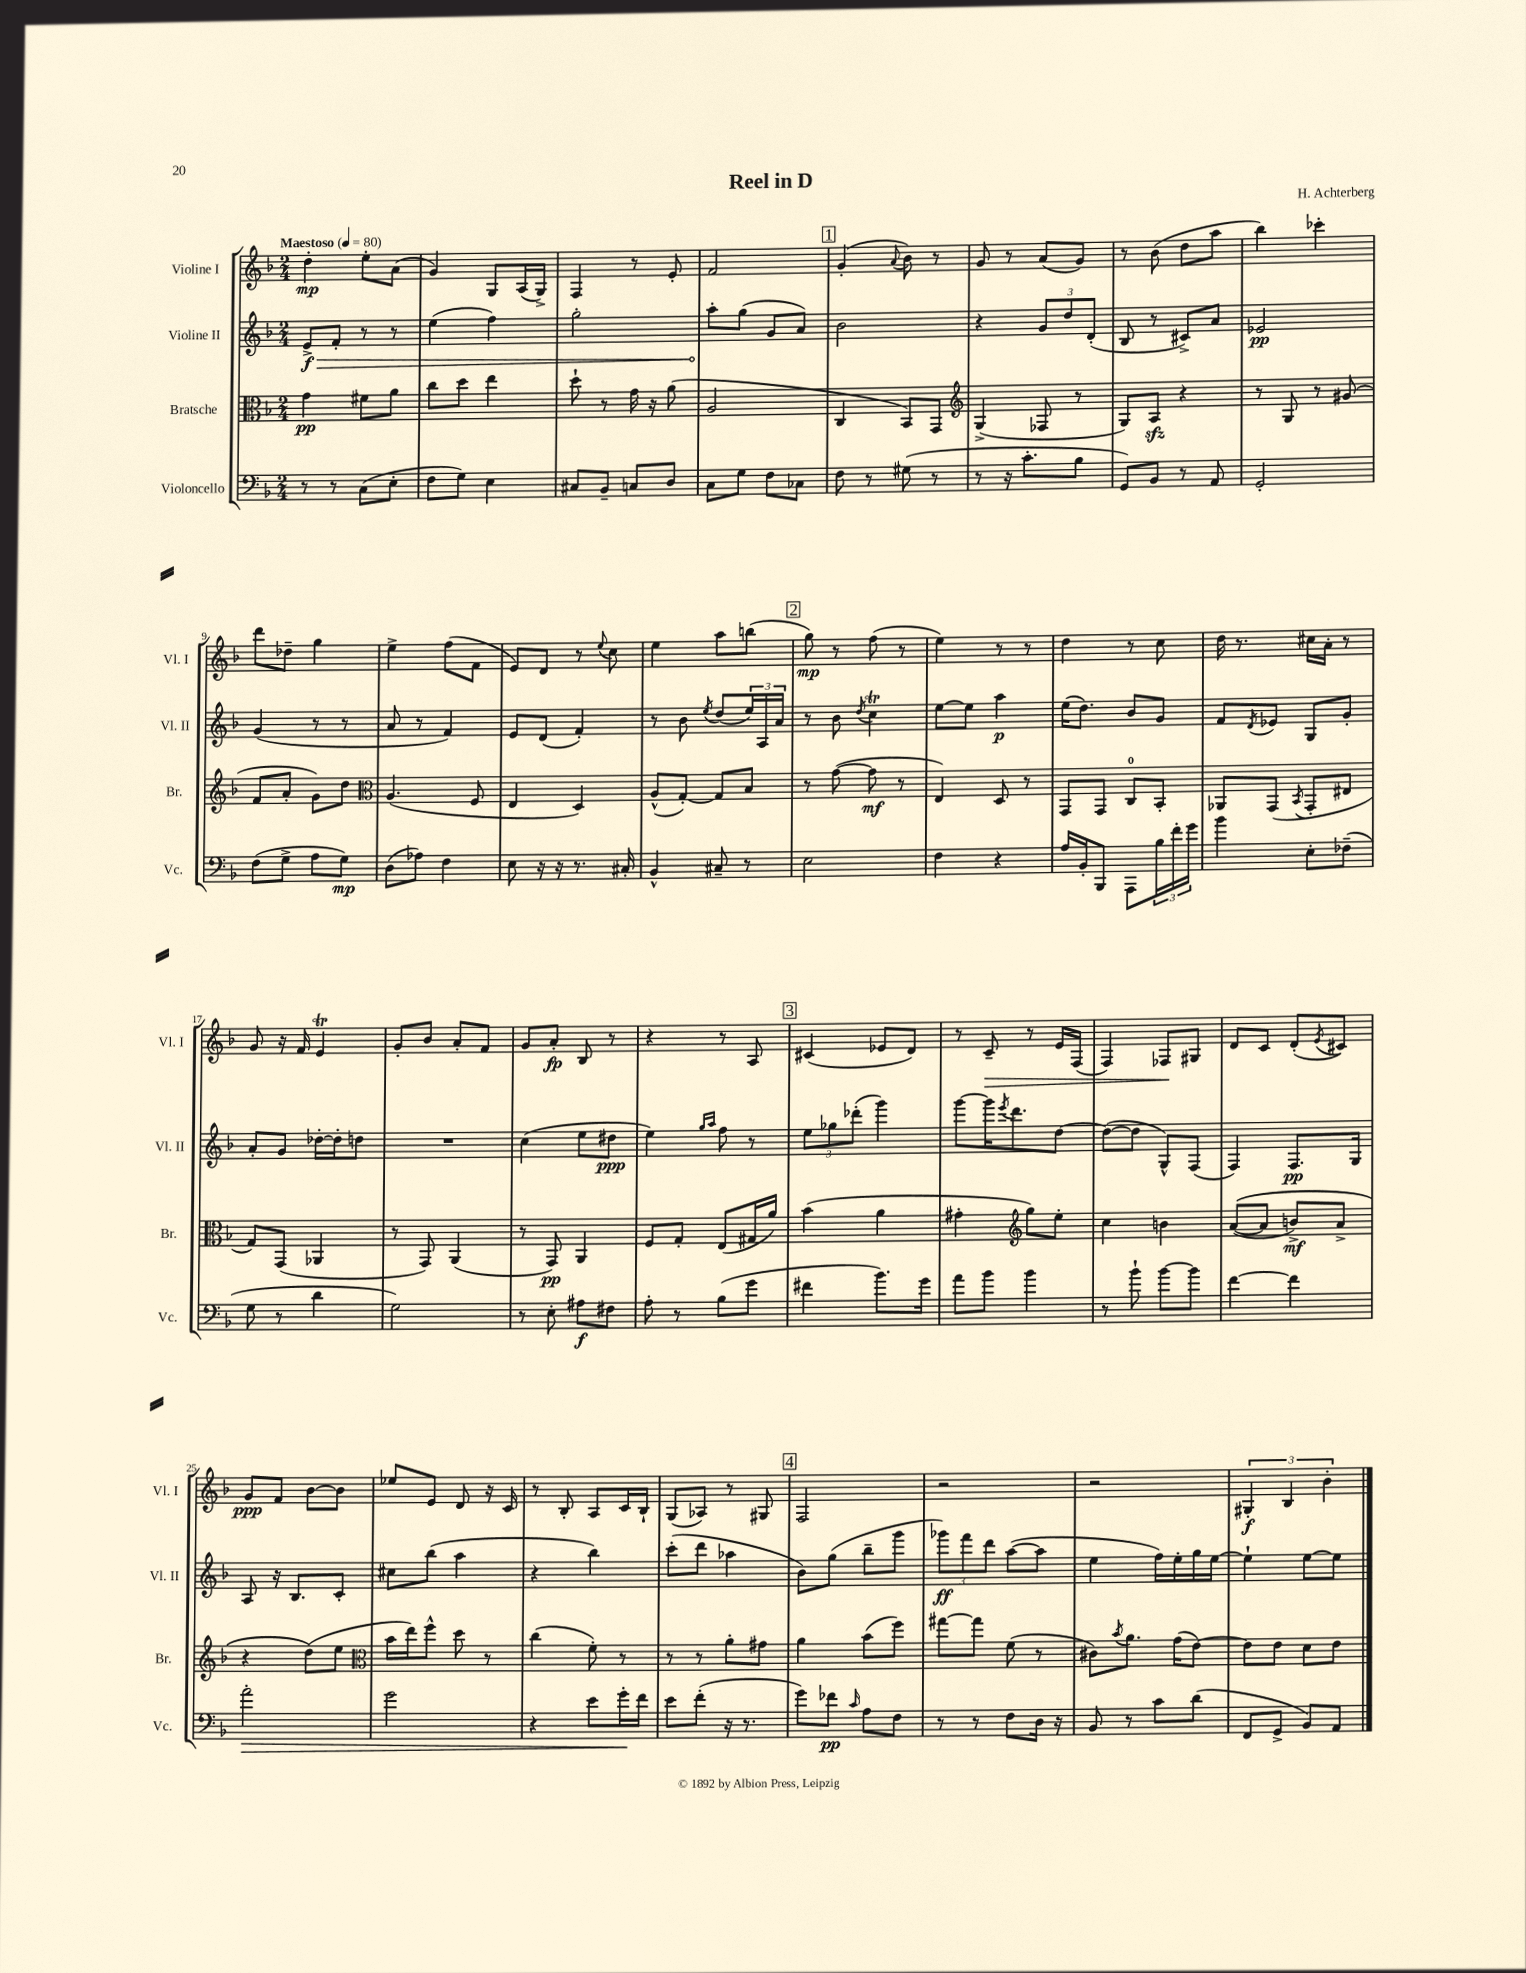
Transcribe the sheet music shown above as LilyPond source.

\header { title = "Reel in D" composer = "H. Achterberg" }
<<
\new StaffGroup <<
\new Staff = "s0" \with { instrumentName = "Violine I" shortInstrumentName = "Vl. I" } {
    \clef treble \key f \major \numericTimeSignature \time 2/4 \tempo "Maestoso" 4 = 80
    d''4-.\mp e''8-. a'8( |
    g'4) g8 a16( g16->) |
    f4 r8 e'8-. |
    f'2 |
    \mark \markup { \box "1" } g'4-.( \appoggiatura { a'8 } bes'8) r8 |
    g'8 r8 a'8( g'8) |
    r8 bes'8( d''8 a''8 |
    bes''4) ces'''4-. |
    d'''8 des''8-- g''4 |
    e''4-> f''8( f'8 |
    e'8) d'8 r8 \appoggiatura { e''8 } c''8 |
    e''4 a''8 b''8( |
    \mark \markup { \box "2" } g''8\mp) r8 f''8( r8 |
    e''4) r8 r8 |
    d''4 r8 c''8 |
    d''16 r8. cis''16 a'16-. r8 |
    g'8 r16 f'16 e'4\trill |
    g'8-. bes'8 a'8-. f'8 |
    g'8 a'8-.\fp bes8 r8 |
    r4 r8 a8 |
    \mark \markup { \box "3" } cis'4( ees'8 d'8) |
    r8 c'8--\> r8 e'16 f16( |
    f4) fes8\! gis8 |
    d'8 c'8 d'8-.( \acciaccatura { e'8 } cis'8) |
    g'8\ppp f'8 bes'8~ bes'8 |
    ees''8 e'8 d'8 r16 c'16 |
    r8 bes8-. a8 c'16 bes16-! |
    g8( aes8) r8 gis8 |
    \mark \markup { \box "4" } f2 |
    r2 |
    r2 |
    \tuplet 3/2 { gis4-.\f bes4 bes'4-. } \bar "|." |
}
\new Staff = "s1" \with { instrumentName = "Violine II" shortInstrumentName = "Vl. II" } {
    \clef treble \key f \major \numericTimeSignature \time 2/4
    \once \override Hairpin.circled-tip = ##t e'8->\f\> f'8-. r8 r8 |
    e''4( f''4) |
    g''2-. |
    a''8-.\! g''8( g'8 a'8) |
    \mark \markup { \box "1" } bes'2 |
    r4 \tuplet 3/2 { g'8 d''8 d'8-.( } |
    bes8 r8 cis'8->) a'8 |
    ees'2\pp |
    g'4( r8 r8 |
    a'8 r8 f'4) |
    e'8 d'8( f'4-.) |
    r8 bes'8 \acciaccatura { e''8 } d''8( \tuplet 3/2 { e''16) a16 a'16 } |
    \mark \markup { \box "2" } r8 bes'8 \acciaccatura { d''8 } c''4\trill |
    e''8~ e''8 a''4\p |
    e''16( d''8.) bes'8 g'8 |
    f'8 \acciaccatura { d'8 } ees'8 g8 g'8-. |
    a'8-. g'8 des''16~-. des''16-. d''8 |
    R2 |
    c''4( e''8 dis''8\ppp |
    e''4) \grace { g''16 a''16 } f''8 r8 |
    \mark \markup { \box "3" } \tuplet 3/2 { e''8 ges''8 des'''8-.( } g'''4) |
    g'''8~ g'''16 \acciaccatura { e'''8 } d'''8. d''8~ |
    d''8~( d''8 g8-^) f8( |
    f4) f8.\pp g16 |
    a8 r16 bes8. c'8-. |
    cis''8 bes''8( a''4 |
    r4 bes''4) |
    c'''8-.( d'''8 aes''4 |
    \mark \markup { \box "4" } bes'8) g''8( bes''8-- g'''8 |
    \tuplet 3/2 { ges'''8\ff) f'''8 d'''8 } a''8~( a''8 |
    e''4 f''16) e''16-. g''16 e''16~ |
    e''4-! e''8~ e''8 \bar "|." |
}
\new Staff = "s2" \with { instrumentName = "Bratsche" shortInstrumentName = "Br." } {
    \clef alto \key f \major \numericTimeSignature \time 2/4
    g'4\pp fis'8 a'8 |
    c''8 d''8 e''4 |
    d''8-! r8 g'16 r16 a'8( |
    a2 |
    \mark \markup { \box "1" } c4 bes,8) g,8 |
    \clef treble g4->( fes8 r8 |
    g8) a8\sfz r4 |
    r8 g8 r8 gis'8( |
    f'8 a'8-. g'8) d''8 |
    \clef alto a4.( f8 |
    e4 d4) |
    a8-^( g8~-.) g8 bes8 |
    \mark \markup { \box "2" } r8 g'8~( g'8\mf r8 |
    e4) d8 r8 |
    g,8 g,8 c8-0 bes,8-. |
    aes,8 g,8( \acciaccatura { bes,8 } g,8-. eis8 |
    g8) g,8( aes,4 |
    r8 g,8) a,4( |
    r8 g,8\pp) a,4 |
    f8 g8-. e8( gis16 a'16) |
    \mark \markup { \box "3" } bes'4( a'4 |
    gis'4-. \clef treble g''8) e''8-. |
    c''4 b'4 |
    a'8~(\( a'8 b'8->\mf) a'8-> |
    r4 d''8(\) e''8 |
    \clef alto bes'16 e''16) f''8-^ d''8 r8 |
    c''4( f'8-.) r8 |
    r8 r8 a'8-. gis'8 |
    \mark \markup { \box "4" } a'4 bes'8( f''8) |
    gis''8~ gis''8 f'8( r8 |
    cis'8) \acciaccatura { bes'8 } a'8. g'16( e'8~) |
    e'8 e'8 d'8 e'8 \bar "|." |
}
\new Staff = "s3" \with { instrumentName = "Violoncello" shortInstrumentName = "Vc." } {
    \clef bass \key f \major \numericTimeSignature \time 2/4
    r8 r8 c8( e8-. |
    f8 g8) e4 |
    cis8 bes,8-- c8 d8 |
    c8 g8 f8 ces8 |
    \mark \markup { \box "1" } f8 r8 gis8( r8 |
    r8 r16 c'8.-. bes8 |
    g,8) bes,8 r8 a,8 |
    g,2-. |
    f8( g8-> a8 g8\mp) |
    d8( aes8) f4 |
    e8 r16 r16 r8. cis16-. |
    bes,4-^ cis8-- r8 |
    \mark \markup { \box "2" } e2 |
    f4 r4 |
    a16 bes,16-. bes,,8 a,,8 \tuplet 3/2 { bes16 f'16-. g'16 } |
    bes'4 e8-. fes8--( |
    g8 r8 d'4 |
    g2) |
    r8 e8-. ais8\f fis8 |
    a8-. r8 bes8( g'8 |
    \mark \markup { \box "3" } fis'4 bes'8.) g'16 |
    a'8 bes'8 bes'4 |
    r8 bes'8-! bes'8~ bes'8 |
    f'4~ f'4 |
    a'2-.\> |
    g'2 |
    r4 e'8 g'16-.\! f'16 |
    e'8 f'8-.( r16 r8. |
    \mark \markup { \box "4" } g'8) fes'8\pp \grace { c'16 } a8 f8 |
    r8 r8 f8 d16 r16 |
    bes,8 r8 c'8 d'8( |
    f,8 g,8-> bes,8) a,8 \bar "|." |
}
>>
>>
